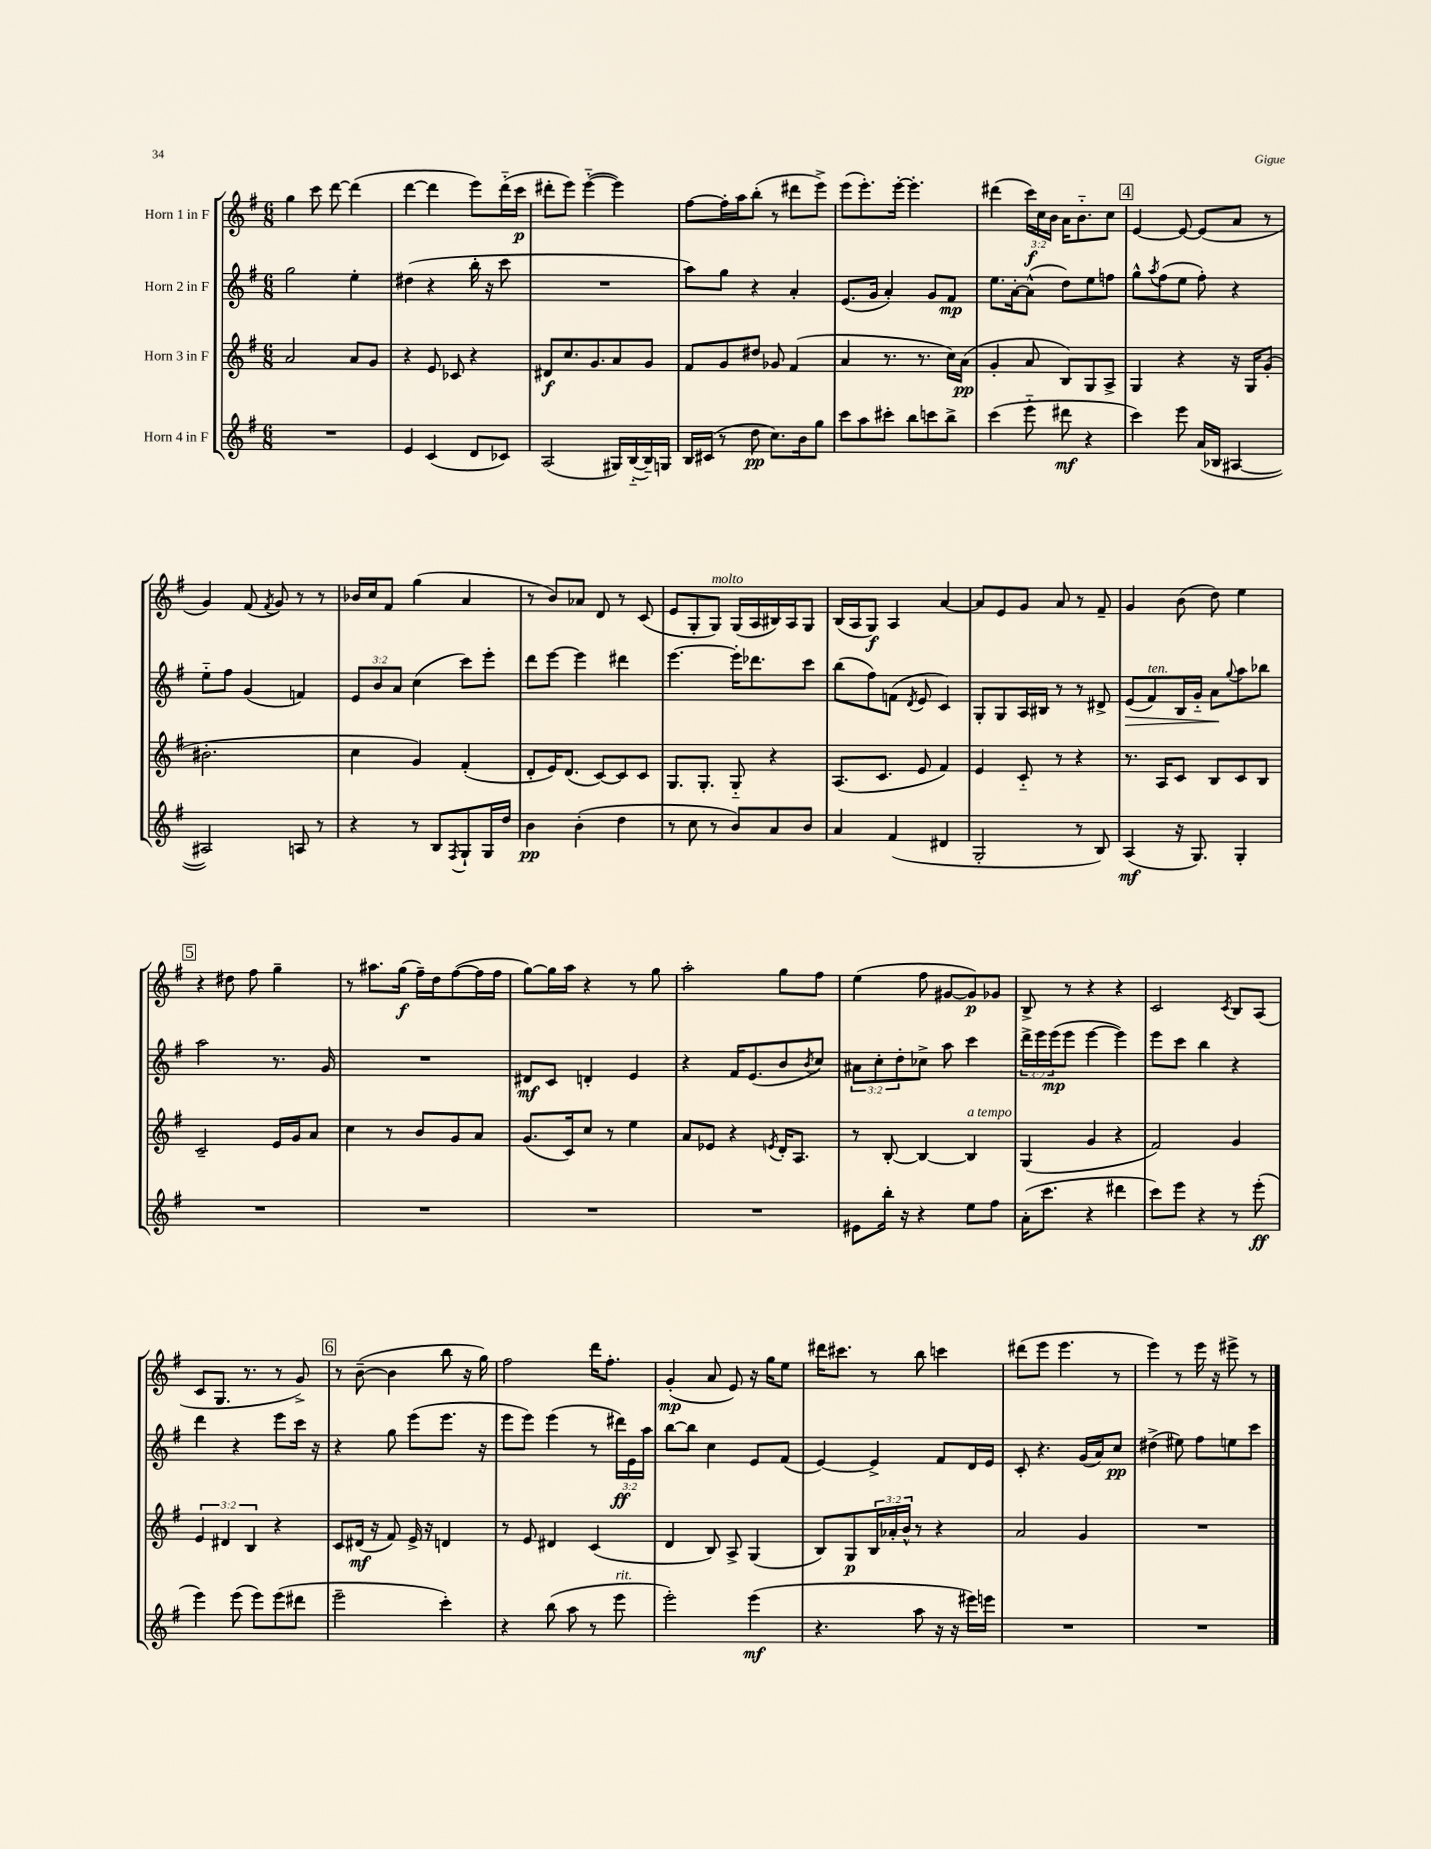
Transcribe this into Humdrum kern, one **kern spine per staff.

**kern	**kern	**kern	**kern
*staff4	*staff3	*staff2	*staff1
*clefG2	*clefG2	*clefG2	*clefG2
*k[f#]	*k[f#]	*k[f#]	*k[f#]
*M6/8	*M6/8	*M6/8	*M6/8
2.r	2a/	2gg\	4gg\
.	.	.	8ccc\
.	.	.	[8ddd\
.	8a/L	4ee'\	(4ddd\]
.	8g/J	.	.
=	=	=	=
4e/	4r	(4dd#\	[4ddd\
(4c/	8e/	4r	4ddd\]
.	8c-/	.	.
8d/L	4r	16bb'\	8eee\L)
.	.	16r	.
8c-/J)	.	8ccc\	(16ddd'~\L
.	.	.	16ccc\JJ
=	=	=	=
(2A/	8d#/L	2.r	8ddd#'\L
.	8.cc/	.	8eee\J)
.	.	.	([4eee'~\
.	8.g/	.	.
16G#/LL)	8a/	.	4eee\])
([16B'~/	.	.	.
16B~/])	8g/J	.	.
16G/JJ	.	.	.
=	=	=	=
16B/LL	8f#/L	8aa\L)	[8ff#\L
(16c#/JJ	.	.	.
8r	8g/	8gg\J	16ff#'\]L
.	.	.	16aa\J
8dd\	8dd#/J	4r	(8bb'\J
8.cc\L)	8g-/	.	8r
.	(4f#/	4a'/	8ddd#\L
16b\k	.	.	.
8gg\J	.	.	8eee^\J)
=	=	=	=
8ccc\L	4a/	(8.e/L	(8eee\L
8aa\	.	.	8.eee'\)
.	.	16g/Jk	.
8ccc#'\J	8.r	4a'/)	.
.	.	.	[16eee'\Jk
8bb\L	.	.	4.eee'\]
.	8.r	.	.
8ccc\	.	8g/L	.
8bb^\J	16cc\LL)	8f#/J	.
.	(16a\JJ	.	.
=	=	=	=
(4ccc\	4g'/	8.ee\L	(4ddd#\
.	.	[16a'\k	.
8eee'~\	8a/	(8a^^\]J	24ccc\LL)
.	.	.	24cc\
.	.	.	24b\JJ
8ddd#\	8B/L)	8dd\L)	16a\LK
.	.	.	8.b'~\
4r	8G/	8ee\	.
.	8A^/J	8ff\J	8cc\J
=	=	=	=
4ccc\)	4G/	8gg^^\L	[4e/
.	.	8qaa/	.
.	.	(8ff#\	.
8eee\	4r	8ee\J	8e/_
(16a/LL	.	8ff#'\)	(8e/]L
16B-/JJ	.	.	.
[4A#/	16r	4r	8a/J
.	16G/LK	.	.
.	(8g'/J	.	8r
=	=	=	=
2A#/])	2.b#'\	8ee'~\L	4g/)
.	.	8ff#\J	.
.	.	(4g/	(8f#/
.	.	.	8qf#/
.	.	.	8g/)
8A/	.	4f/)	8r
8r	.	.	8r
=	=	=	=
4r	4cc\	12e/L	16b-/LL
.	.	.	16cc/J
.	.	12b/	.
.	.	.	8f#/J
.	.	12a/J	.
8r	4g/)	(4cc\	(4gg\
8B/L	.	.	.
8qF#/	.	.	.
8G`/	(4f#'/	8ccc\L)	4a/
16G/L	.	8eee'\J	.
16dd/JJ	.	.	.
=	=	=	=
4b\	8d'/L	8ddd\L	8r
.	16e/K)	[8eee\J	8b/L)
.	(8.d/J	.	.
(4b'\	.	4eee\]	8a-/J
.	[8c/L)	.	8d/
4dd\	8c/]	4ddd#\	8r
.	8c/J	.	(8c/
=	=	=	=
8r	8.G/L	[4.eee\	8e/L
8cc\	.	.	8G'/
.	8.G'/J	.	.
8r	.	.	8G/J)
8b/L)	8G'~/	16eee'\]LK	(16G/LL
.	.	8.ddd-\	16A/
8a/	4r	.	16B#/)
.	.	.	16A/J
8b/J	.	8ccc\J	8G/J
=	=	=	=
4a/	(8.A/L	(8bb\L	(16B/LL
.	.	.	16A/J
.	.	8ff#\)	8G/J)
.	8.c/J	.	.
(4f#/	.	(8f\J	4A/
.	.	8qd/	.
.	8e/	8e/	.
4d#/	4f#/)	4c/)	[4a/
=	=	=	=
2G'/	4e/	8G'/L	8a/]L
.	.	8G/	8e/
.	8c'~/	16A/L	8g/J
.	.	16B#/JJ	.
.	8r	8r	8a/
8r	4r	8r	8r
8B/)	.	8d#^/	8f#~/
=	=	=	=
(4A/	8.r	(8e/L	4g/
.	.	8f#/)	.
.	16A/LK	.	.
16r	8c/J	16B/L	(8b\
8.G/)	.	16g'~/JJ	.
.	8B/L	8a\L	8dd\)
.	.	8qqgg/	.
4G'/	8c/	8aa\	4ee\
.	8B/J	8bb-\J	.
=	=	=	=
2.r	2c~/	2aa\	4r
.	.	.	8dd#\
.	.	.	8ff#\
.	16e/LL	8.r	4gg~\
.	16g/J	.	.
.	8a/J	.	.
.	.	16g/	.
=	=	=	=
2.r	4cc\	2.r	8r
.	.	.	8.aa#\L
.	8r	.	.
.	.	.	(16gg\Jk
.	8b/L	.	16ff#~\LL)
.	.	.	16dd\J
.	8g/	.	([8ff#\
.	8a/J	.	16ff#\]L
.	.	.	16ff#\JJ
=	=	=	=
2.r	(8.g/L	8d#/L	[8gg\L)
.	.	8c/J	16gg\]L
.	16c/k)	.	16aa\JJ
.	8cc/J	4d'/	4r
.	8r	.	.
.	4ee\	4e/	8r
.	.	.	8gg\
=	=	=	=
2.r	8a/L	4r	2aa'\
.	8e-/J	.	.
.	4r	16f#/LK	.
.	.	(8.e/	.
.	8qe/	.	.
.	16d'/LK	8b/	8gg\L
.	8.A/J	.	.
.	.	8qb/	.
.	.	8cc/J)	8ff#\J
=	=	=	=
8e#\L	8r	12a#\L	(4ee\
.	.	12cc'\	.
16bb'\Jk	[8B'/	.	.
.	.	12dd'\	.
16r	.	.	.
4r	4B/_	8cc-^\J	8ff#\
.	.	8aa\	[8g#/L
8ee\L	4B/]	4ccc\	8g#/])
8ff#\J	.	.	8g-/J
=	=	=	=
(16a'\LK	(4G/	24ddd^\LL	8B^/
.	.	24eee\	.
8.ccc\J	.	.	.
.	.	(24eee\J	.
.	.	8eee\J	8r
4r	4g/	[4eee\	4r
4ddd#\	4r	4eee\])	4r
=	=	=	=
8ccc\L)	2f#/)	8eee\L	2c/
8eee\J	.	8ccc\J	.
4r	.	4bb\	.
.	.	.	8qc/
8r	4g/	4r	8B/L
(8eee'\	.	.	(8A/J
=	=	=	=
4eee\)	6e/	4ddd\	8c/L
.	.	.	8.G/J
.	6d#/	.	.
(8eee\	.	4r	.
.	.	.	8.r
.	6B/	.	.
8eee\L)	.	.	.
(8eee\	4r	8eee\L	8r
8ddd#\J	.	16ccc\Jk	8g^/)
.	.	16r	.
=	=	=	=
2eee~\	8c/L	4r	8r
.	(16d#/Jk	.	([8b~\
.	16r	.	.
.	8f#/)	8gg\	4b\]
.	16e^/	(8eee\L	.
.	16r	.	.
4ccc'\)	4d/	8.eee\J	8bb\
.	.	.	16r
.	.	16r	16gg\)
=	=	=	=
4r	8r	8eee\L	2ff#\
.	8e/	8eee\J)	.
(8bb\	4d#/	(4eee\	.
8aa\	.	.	.
8r	(4c/	8r	16ddd\LK
.	.	.	8.ff#'\J
8eee\	.	24ddd#\LL)	.
.	.	24e\	.
.	.	24aa\JJ	.
=	=	=	=
2eee'\)	4d/	[8bb\L	(4g'/
.	.	8bb\]J	.
.	8B/)	4cc\	8a/
.	8A^/	.	8e/)
(4eee\	(4G/	8e/L	16r
.	.	.	16gg\LK
.	.	(8f#/J	8ee\J
=	=	=	=
4.r	8B/L)	[4e/)	16ddd#\LK
.	.	.	8.ccc#\J
.	8G/	.	.
.	24B/L	4e^/]	8r
.	24a-'/	.	.
.	24b^^/JJ	.	.
8aa\	8r	.	8bb\
16r	4r	8f#/L	4ccc\
16r	.	.	.
16eee#\LL)	.	16d/L	.
16eee\JJ	.	16e/JJ	.
=	=	=	=
2.r	2a/	8c'/	(8ddd#\L
.	.	4.r	8eee\J
.	.	.	4.eee\
.	4g/	(16g/LL	.
.	.	16a/J)	.
.	.	8cc/J	8r
=	=	=	=
2.r	2.r	(4dd#^\	4eee\)
.	.	8ee#\)	8r
.	.	8ff#\L	16eee\
.	.	.	16r
.	.	8ee\	8eee#^\
.	.	8ccc\J	8r
==	==	==	==
*-	*-	*-	*-
